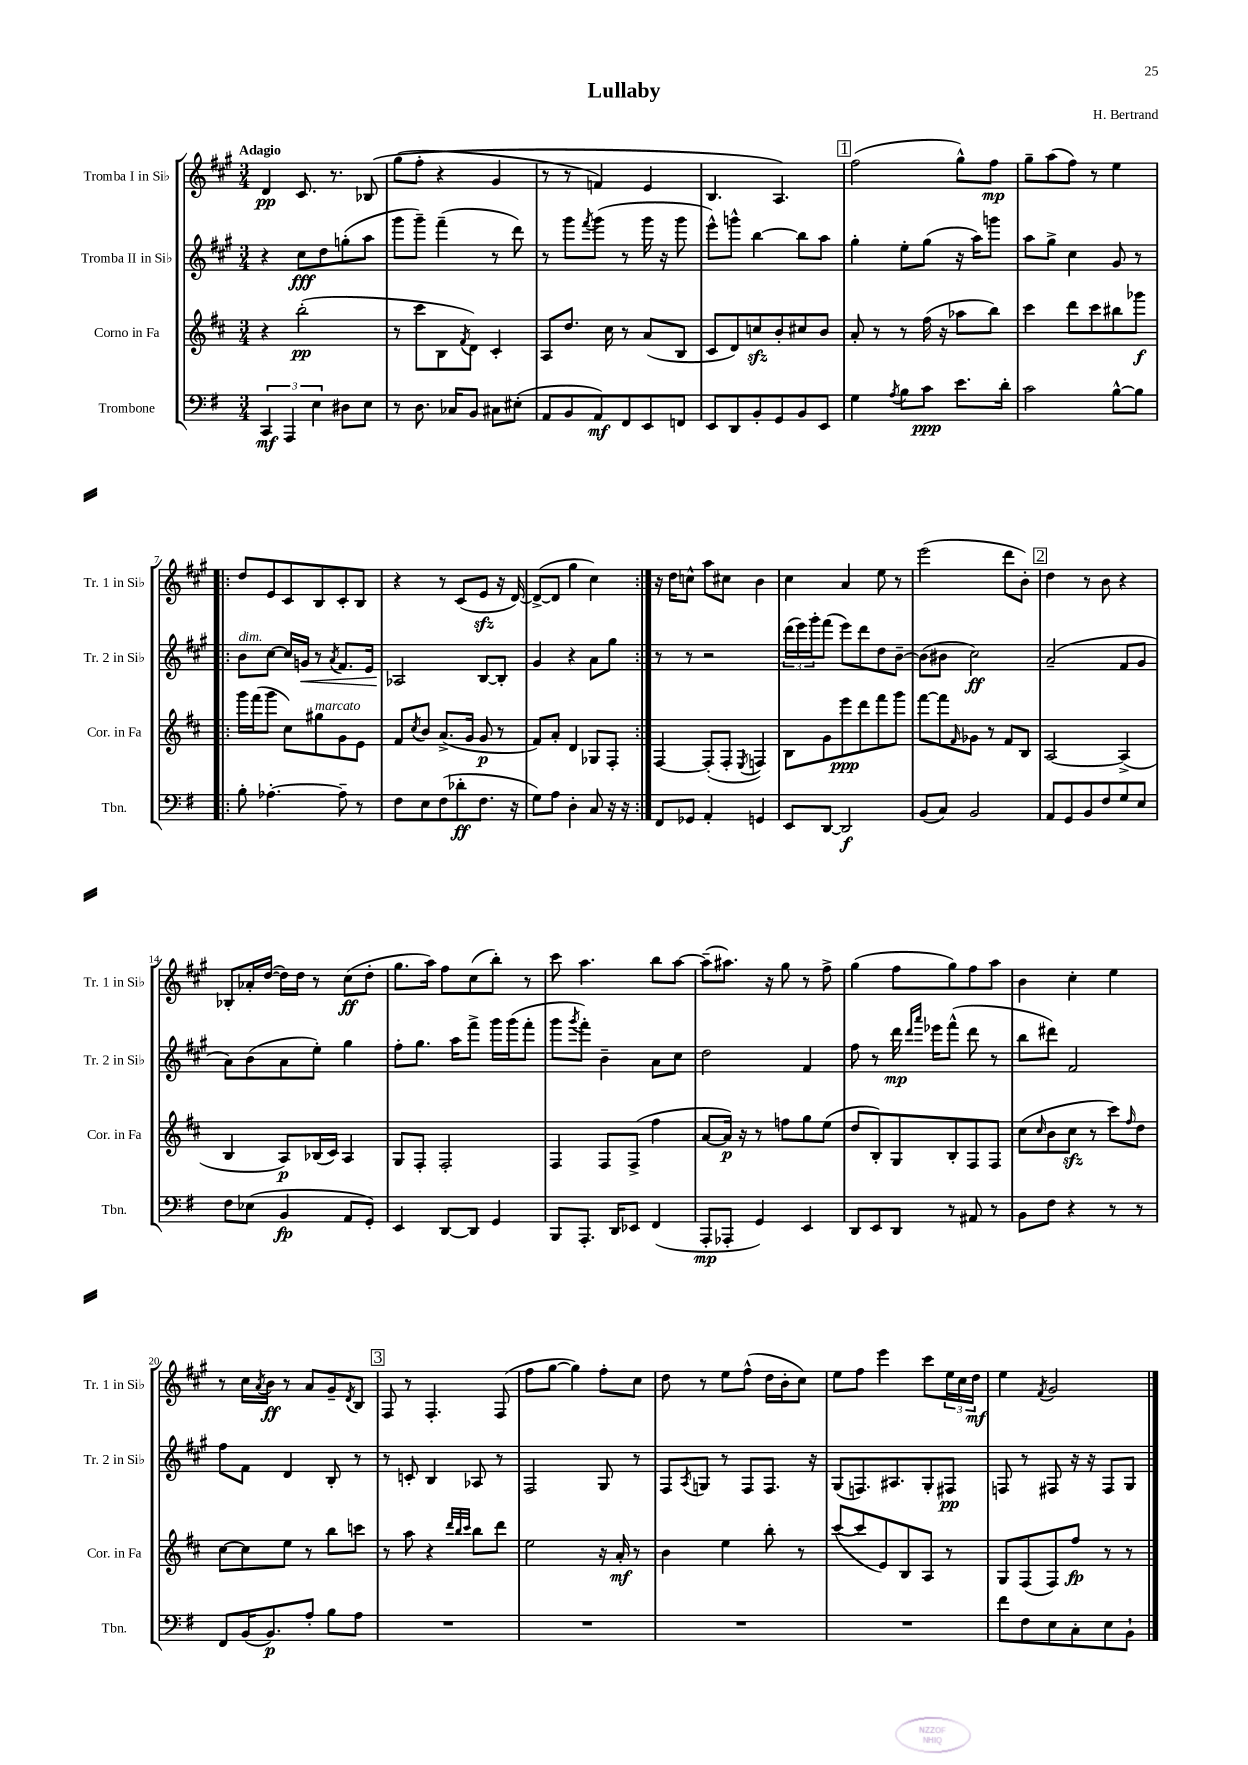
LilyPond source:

\header { title = "Lullaby" composer = "H. Bertrand" }
<<
\new StaffGroup <<
\new Staff = "s0" \with { instrumentName = "Tromba I in Sib" shortInstrumentName = "Tr. 1 in Sib" } {
    \clef treble \key a \major \numericTimeSignature \time 3/4 \tempo "Adagio"
    d'4\pp cis'8. r8. bes8\( |
    gis''8( fis''8-. r4 gis'4 |
    r8 r8 f'4) e'4 |
    b4. a4.\) |
    \mark \markup { \box "1" } fis''2( gis''8-^) fis''8\mp |
    gis''8-- a''8( fis''8) r8 e''4 |
    \repeat volta 2 { d''8 e'8 cis'8 b8 cis'8-. b8 |
    r4 r8 cis'8( e'8\sfz r16 d'16~) |
    d'8~->( d'8 gis''4 cis''4) | }
    r16 d''16 c''8-^ a''8 cis''8 b'4 |
    cis''4 a'4 e''8 r8 |
    e'''2( d'''8 b'8-.) |
    \mark \markup { \box "2" } d''4 r8 b'8 r4 |
    bes8-. aes'16-. d''16~( d''16) d''16 r8 cis''8\ff( d''8-. |
    gis''8. a''16) fis''8 cis''8( b''8-.) r8 |
    cis'''8 a''4. b''8 a''8~ |
    a''8--( ais''8.) r16 gis''8 r8 fis''8-> |
    gis''4( fis''8 gis''8) fis''8 a''8 |
    b'4 cis''4-. e''4 |
    r8 cis''16 \acciaccatura { a'8 } b'16\ff r8 a'8 gis'8-- \acciaccatura { d'8 } b8 |
    \mark \markup { \box "3" } fis8 r8 fis4.-. fis8( |
    fis''8 gis''8~ gis''4) fis''8-. cis''8 |
    d''8 r8 e''8 fis''8-^( d''16 b'16-. cis''8) |
    e''8 fis''8 e'''4 cis'''8 \tuplet 3/2 { e''16 cis''16 d''16\mf } |
    e''4 \acciaccatura { fis'8 } gis'2 \bar "|." |
}
\new Staff = "s1" \with { instrumentName = "Tromba II in Sib" shortInstrumentName = "Tr. 2 in Sib" } {
    \clef treble \key a \major \numericTimeSignature \time 3/4
    r4 cis''8\fff d''8 g''8-.( a''8 |
    gis'''8 gis'''8--) fis'''4--( r8 d'''8) |
    r8 gis'''8 \acciaccatura { fis'''8 } gis'''8( r8 gis'''16 r16 gis'''8 |
    e'''8-^) g'''8-^ b''4~ b''8 a''8 |
    \mark \markup { \box "1" } gis''4-. e''8-. gis''8( r16 a''16) g'''8 |
    a''8 gis''8-> cis''4 gis'8 r8 |
    \repeat volta 2 { b'8^\markup { \italic "dim." } cis''8~ cis''16 g'16\< r8 \acciaccatura { a'8 } fis'8. e'16 |
    aes2\! b8~ b8-. |
    gis'4 r4 a'8 gis''8 | }
    r8 r8 r2 |
    \tuplet 3/2 { d'''16( e'''16) gis'''16-. } fis'''8( e'''8) d'''8 d''8 b'8~-- |
    b'8( bis'8 cis''2\ff) |
    \mark \markup { \box "2" } a'2--( fis'8 gis'8 |
    a'8) b'8( a'8 e''8-.) gis''4 |
    fis''8-. gis''8. a''16 fis'''8-> gis'''16 gis'''16( fis'''8-. |
    gis'''8 \acciaccatura { gis'''8 } fis'''8-.) b'4-- a'8 cis''8 |
    d''2 fis'4 |
    fis''8 r8 d'''16\mp \grace { d'''16 a'''16 } ees'''16 fis'''8-^( d'''8 r8 |
    b''8 dis'''8) fis'2 |
    fis''8 fis'8 d'4 b8-. r8 |
    \mark \markup { \box "3" } r8 c'8-. b4 aes8 r8 |
    fis2 gis8 r8 |
    fis8 \acciaccatura { a8 } g8 r8 fis8 fis8. r16 |
    gis8( f8.) ais8. gis8-. fis8\pp |
    f8 r8 fis8 r16 r16 fis8 gis8 \bar "|." |
}
\new Staff = "s2" \with { instrumentName = "Corno in Fa" shortInstrumentName = "Cor. in Fa" } {
    \clef treble \key d \major \numericTimeSignature \time 3/4
    r4 b''2-.\pp( |
    r8 cis'''8 b8 \acciaccatura { fis'8 } d'8) cis'4-. |
    a8 d''8. cis''16 r8 a'8( b8 |
    cis'8 d'8) c''8\sfz b'8-. cis''8 b'8 |
    \mark \markup { \box "1" } a'8-. r8 r8 fis''16( r16 aes''8 b''8) |
    cis'''4 d'''8 cis'''8 bis''8 ges'''8\f |
    \repeat volta 2 { g'''16 fis'''16( g'''8 cis''8) gis''8^\markup { \italic "marcato" } g'8 e'8 |
    fis'8 \acciaccatura { cis''8 } b'8 a'8.->( g'16 g'8\p r8 |
    fis'8) a'8-. d'4 ges8 fis8-. | }
    fis4~ fis8-.( fis8-. \acciaccatura { e8 } f4) |
    b8 g'8 e'''8\ppp d'''8 fis'''8 g'''8 |
    fis'''8~ fis'''8 \grace { fis'16 } ges'8 r8 fis'8 b8 |
    \mark \markup { \box "2" } a2~ a4->( |
    b4 a8\p) bes16( cis'16) a4 |
    g8 fis8-. fis2-. |
    fis4 fis8 fis8->( fis''4 |
    a'8~ a'16\p) r16 r8 f''8 g''8 e''8( |
    d''8 b8-.) g8 b8-. fis8 fis8 |
    cis''8( \grace { cis''16 } b'8 cis''8\sfz r8 cis'''8) \grace { fis''16 } d''8 |
    cis''8~ cis''8 e''8 r8 b''8 c'''8 |
    \mark \markup { \box "3" } r8 a''8 r4 \grace { d'''32 b''32 cis'''32 } b''8 d'''8 |
    e''2 r16 a'16-.\mf r8 |
    b'4 e''4 b''8-. r8 |
    cis'''8~( cis'''8 e'8) b8 a8 r8 |
    g8 fis8( fis8) fis''8\fp r8 r8 \bar "|." |
}
\new Staff = "s3" \with { instrumentName = "Trombone" shortInstrumentName = "Tbn." } {
    \clef bass \key g \major \numericTimeSignature \time 3/4
    \tuplet 3/2 { c,4\mf a,,4 e4 } dis8 e8 |
    r8 d8. ces16 b,8 cis8 eis8-.( |
    a,8 b,8 a,8\mf) fis,8 e,8 f,8 |
    e,8 d,8 b,8-. g,8 b,8 e,8 |
    \mark \markup { \box "1" } g4 \acciaccatura { a8 } b8 c'8\ppp e'8. d'16-. |
    c'2 b8~-^ b8 |
    \repeat volta 2 { b8-. aes4.~-. aes8-- r8 |
    fis8 e8 fis8( des'8-.\ff fis8. r16 |
    g8) a8 d4-. c8 r16 r16 | }
    fis,8 ges,8 a,4-. g,4 |
    e,8 d,8~ d,2\f |
    b,8( c8) b,2 |
    \mark \markup { \box "2" } a,8 g,8 b,8 fis8 g8 e8 |
    fis8 ees8( b,4\fp a,8 g,8-.) |
    e,4 d,8~ d,8 g,4 |
    b,,8 a,,8.-. d,16 ees,8 fis,4( |
    a,,8-.\mp aes,,8-. g,4) e,4 |
    d,8 e,8 d,8 r8 ais,8 r8 |
    b,8 fis8 r4 r8 r8 |
    fis,8 b,16( b,8.\p) a8-. b8 a8 |
    \mark \markup { \box "3" } R2. |
    R2. |
    R2. |
    R2. |
    fis'8 fis8 e8 c8-. e8 b,8-! \bar "|." |
}
>>
>>
